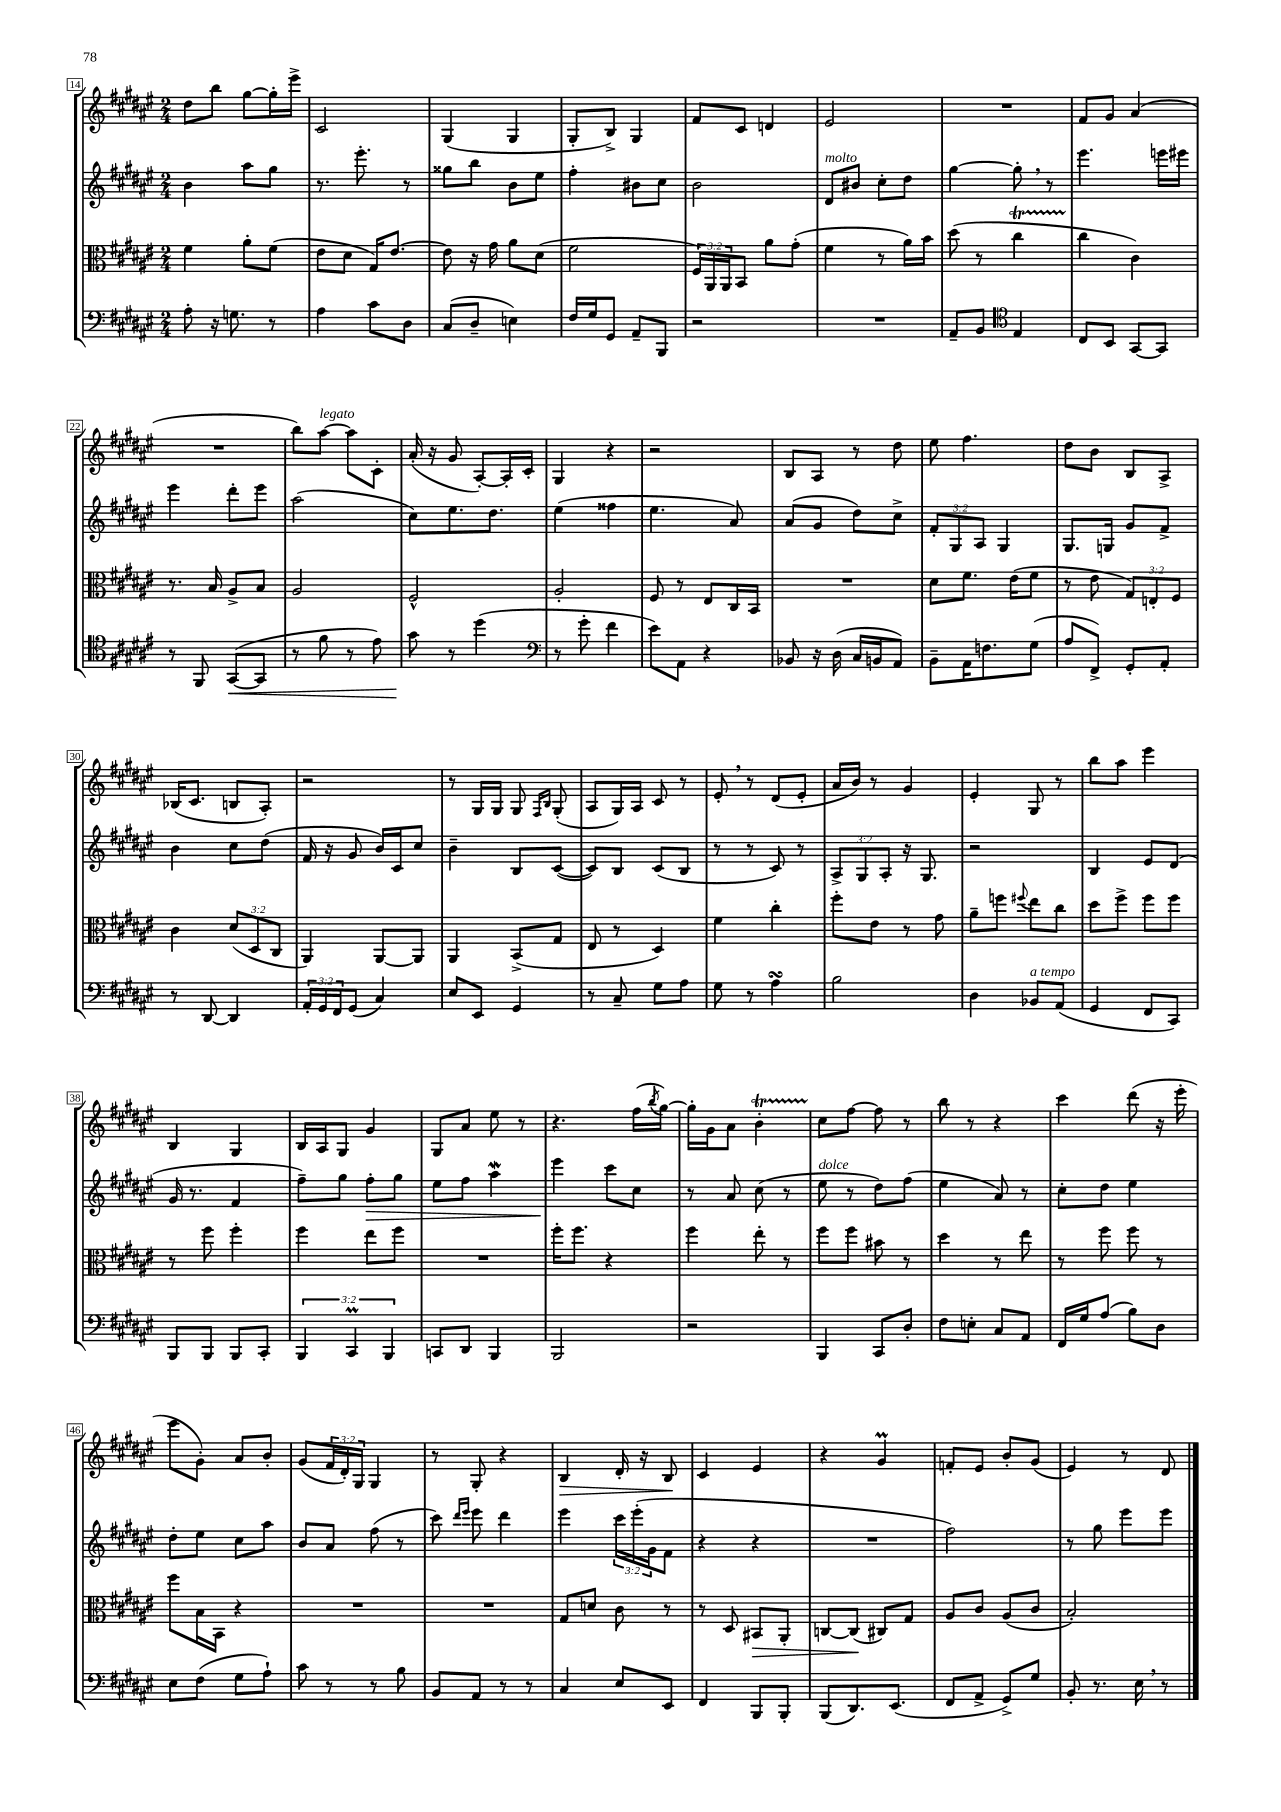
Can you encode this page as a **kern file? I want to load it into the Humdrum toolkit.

**kern	**kern	**kern	**kern
*staff4	*staff3	*staff2	*staff1
*clefF4	*clefC3	*clefG2	*clefG2
*k[f#c#g#d#a#e#]	*k[f#c#g#d#a#e#]	*k[f#c#g#d#a#e#]	*k[f#c#g#d#a#e#]
*M2/4	*M2/4	*M2/4	*M2/4
8A#'	4f#	4b	8dd#
16r	.	.	8bb
8.G	.	.	.
.	8a#'	8aa#	[8gg#
8r	(8f#	8gg#	16gg#']
.	.	.	16eee#^
=	=	=	=
4A#	8e#	8.r	2c#
.	8d#	.	.
.	.	8.eee#'	.
8c#	16G#)	.	.
.	[8.e#	.	.
8D#	.	8r	.
=	=	=	=
(8C#	8e#]	8gg##	(4G#
8D#~	16r	8bb	.
.	16g#	.	.
4E)	8a#	8b	4G#
.	(8d#	8ee#	.
=	=	=	=
16F#	2f#	4ff#'	8G#'
16G#	.	.	.
8GG#	.	.	8B^)
8AA#~	.	8b#	4G#
8BBB	.	8cc#	.
=	=	=	=
2r	24F#)	2b	8f#
.	24AA#	.	.
.	24AA#	.	.
.	8BB	.	8c#
.	8a#	.	4d
.	(8g#'	.	.
=	=	=	=
2r	4f#	8d#	2e#
.	.	8b#	.
.	8r	8cc#'	.
.	16a#)	8dd#	.
.	16b	.	.
=	=	=	=
8AA#~	(8dd#	[4gg#	2r
8BB	8r	.	.
*clefC4	*	*	*
4E#	4cc#	8gg#']	.
.	.	8r	.
=	=	=	=
8C#	4cc#	4.eee#	8f#
8BB	.	.	8g#
[8GG#	4c#)	.	(4a#
8GG#]	.	16eee	.
.	.	16eee#	.
=	=	=	=
8r	8.r	4eee#	2r
8FF#	.	.	.
.	16B	.	.
([8GG#	8A#^	8ddd#'	.
8GG#]	8B	8eee#	.
=	=	=	=
8r	2A#	(2aa#	8bb)
8f#	.	.	[8aa#
8r	.	.	8aa#]
8e#)	.	.	8c#'
=	=	=	=
8g#	2F#^^	8cc#)	(16a#'
.	.	.	16r
8r	.	8.ee#	8g#
(4dd#	.	.	[8A#')
.	.	8.dd#	.
.	.	.	16A#']
.	.	.	16c#'
=	=	=	=
*clefF4	*	*	*
8r	2A#'	(4ee#	4G#
8g#'	.	.	.
4f#	.	4ff##	4r
=	=	=	=
8e#)	8F#	4.ee#	2r
8AA#	8r	.	.
4r	8E#	.	.
.	16C#	8a#)	.
.	16BB	.	.
=	=	=	=
8BB-	2r	(8a#	8B
16r	.	8g#	8A#
(16D#	.	.	.
16C#	.	8dd#)	8r
16BB	.	.	.
8AA#)	.	8cc#^	8dd#
=	=	=	=
8BB~	8d#	12f#'	8ee#
.	.	12G#	.
16AA#	8.f#	.	4.ff#
.	.	12A#	.
8.F	.	.	.
.	.	4G#	.
.	(16e#	.	.
(8G#	8f#	.	.
=	=	=	=
8A#	8r	8.G#	8dd#
8FF#^)	8e#	.	8b
.	.	16G	.
8GG#'	12G#)	8g#	8B
.	12E'	.	.
8AA#'	.	8f#^	8A#^
.	12F#	.	.
=	=	=	=
8r	4c#	4b	(16B-
.	.	.	8.c#
[8DD#	.	.	.
4DD#]	(12d#	8cc#	8B
.	12D#	.	.
.	.	(8dd#	8A#')
.	12C#	.	.
=	=	=	=
24AA#'	4AA#)	16f#	2r
24GG#	.	.	.
.	.	16r	.
24FF#	.	.	.
(8GG#	.	8g#	.
4C#)	[8AA#	16b)	.
.	.	16c#	.
.	8AA#]	8cc#	.
=	=	=	=
8E#	4AA#	4b~	8r
8EE#	.	.	16G#
.	.	.	16G#
4GG#	(8BB^	8B	8G#
.	.	.	16qqF#
.	.	.	16qqB
.	8G#	([8c#	(8G#'
=	=	=	=
8r	8E#	8c#])	8A#
8C#~	8r	8B	16G#)
.	.	.	16A#
8G#	4D#)	(8c#	8c#
8A#	.	8B	8r
=	=	=	=
8G#	4f#	8r	8e#'
8r	.	8r	8r
4A#	4cc#'	8c#)	(8d#
.	.	8r	8e#'
=	=	=	=
2B	8ff#'	12A#^	16a#
.	.	.	16b)
.	.	12G#	.
.	8e#	.	8r
.	.	12A#'	.
.	8r	16r	4g#
.	.	8.G#	.
.	8g#	.	.
=	=	=	=
4D#	8a#~	2r	4e#'
.	8ff	.	.
.	8qqff#	.	.
8BB-	8ee#	.	8G#
(8AA#	8cc#	.	8r
=	=	=	=
4GG#	8dd#	4B	8bb
.	8ff#^	.	8aa#
8FF#	8ff#	8e#	4eee#
8CC#)	8ff#	(8d#	.
=	=	=	=
8BBB	8r	16g#	4B
.	.	8.r	.
8BBB	8ff#	.	.
8BBB	4ff#'	4f#	4G#
8CC#'	.	.	.
=	=	=	=
6BBB	4ff#	8ff#~)	16B
.	.	.	16A#
.	.	8gg#	8G#
6CC#	.	.	.
.	8ee#	8ff#'	4g#
6BBB	.	.	.
.	8ff#	8gg#	.
=	=	=	=
8CC	2r	8ee#	8G#
8DD#	.	8ff#	8a#
4BBB	.	4aa#	8ee#
.	.	.	8r
=	=	=	=
2BBB	16ff#'	4eee#	4.r
.	8.ff#	.	.
.	4r	8ccc#	.
.	.	8cc#	(16ff#
.	.	.	8qbb
.	.	.	[16gg#)
=	=	=	=
2r	4ff#	8r	16gg#']
.	.	.	16g#
.	.	8a#	8a#
.	8ee#'	(8cc#	4b'
.	8r	8r	.
=	=	=	=
4BBB	8ff#	8ee#	8cc#
.	8ff#	8r	[8ff#
8CC#	8b#	8dd#)	8ff#]
8D#'	8r	(8ff#	8r
=	=	=	=
8F#	4dd#	4ee#	8bb
8E'	.	.	8r
8C#	8r	8a#)	4r
8AA#	8ee#	8r	.
=	=	=	=
16FF#	8r	8cc#'	4ccc#
16G#	.	.	.
(8A#	8ff#	8dd#	.
8B)	8ff#	4ee#	(8ddd#
8D#	8r	.	16r
.	.	.	16eee#'
=	=	=	=
8E#	8ff#	8dd#'	8eee#
(8F#	16B	8ee#	8g#')
.	16BB	.	.
8G#	4r	8cc#	8a#
8A#`)	.	8aa#	8b'
=	=	=	=
8c#	2r	8b	(8g#
8r	.	8a#	24f#
.	.	.	24d#')
.	.	.	24G#
8r	.	(8ff#	4G#
8B	.	8r	.
=	=	=	=
8BB	2r	8ccc#)	8r
.	.	16qqddd#	.
.	.	16qqeee#	.
8AA#	.	8eee#	8G#'
8r	.	4ddd#	4r
8r	.	.	.
=	=	=	=
4C#	8G#	4eee#	4B
.	8d	.	.
8E#	8c#	24ccc#	16d#'
.	.	(24eee#'	.
.	.	.	16r
.	.	24g#	.
8EE#	8r	8f#	8B
=	=	=	=
4FF#	8r	4r	4c#
.	8D#	.	.
8BBB	8BB#	4r	4e#
8BBB'	8AA#'	.	.
=	=	=	=
(8BBB	[8C	2r	4r
8.DD#)	(8C]	.	.
.	8C#)	.	4g#
(8.EE#	.	.	.
.	8G#	.	.
=	=	=	=
8FF#	8A#	2ff#)	8f'
8AA#^	8c#	.	8e#
8GG#^)	(8A#	.	8b'
8G#	8c#	.	(8g#
=	=	=	=
8BB'	2B')	8r	4e#)
8.r	.	8gg#	.
.	.	8eee#	8r
16E#	.	.	.
8r	.	8eee#	8d#
==	==	==	==
*-	*-	*-	*-
